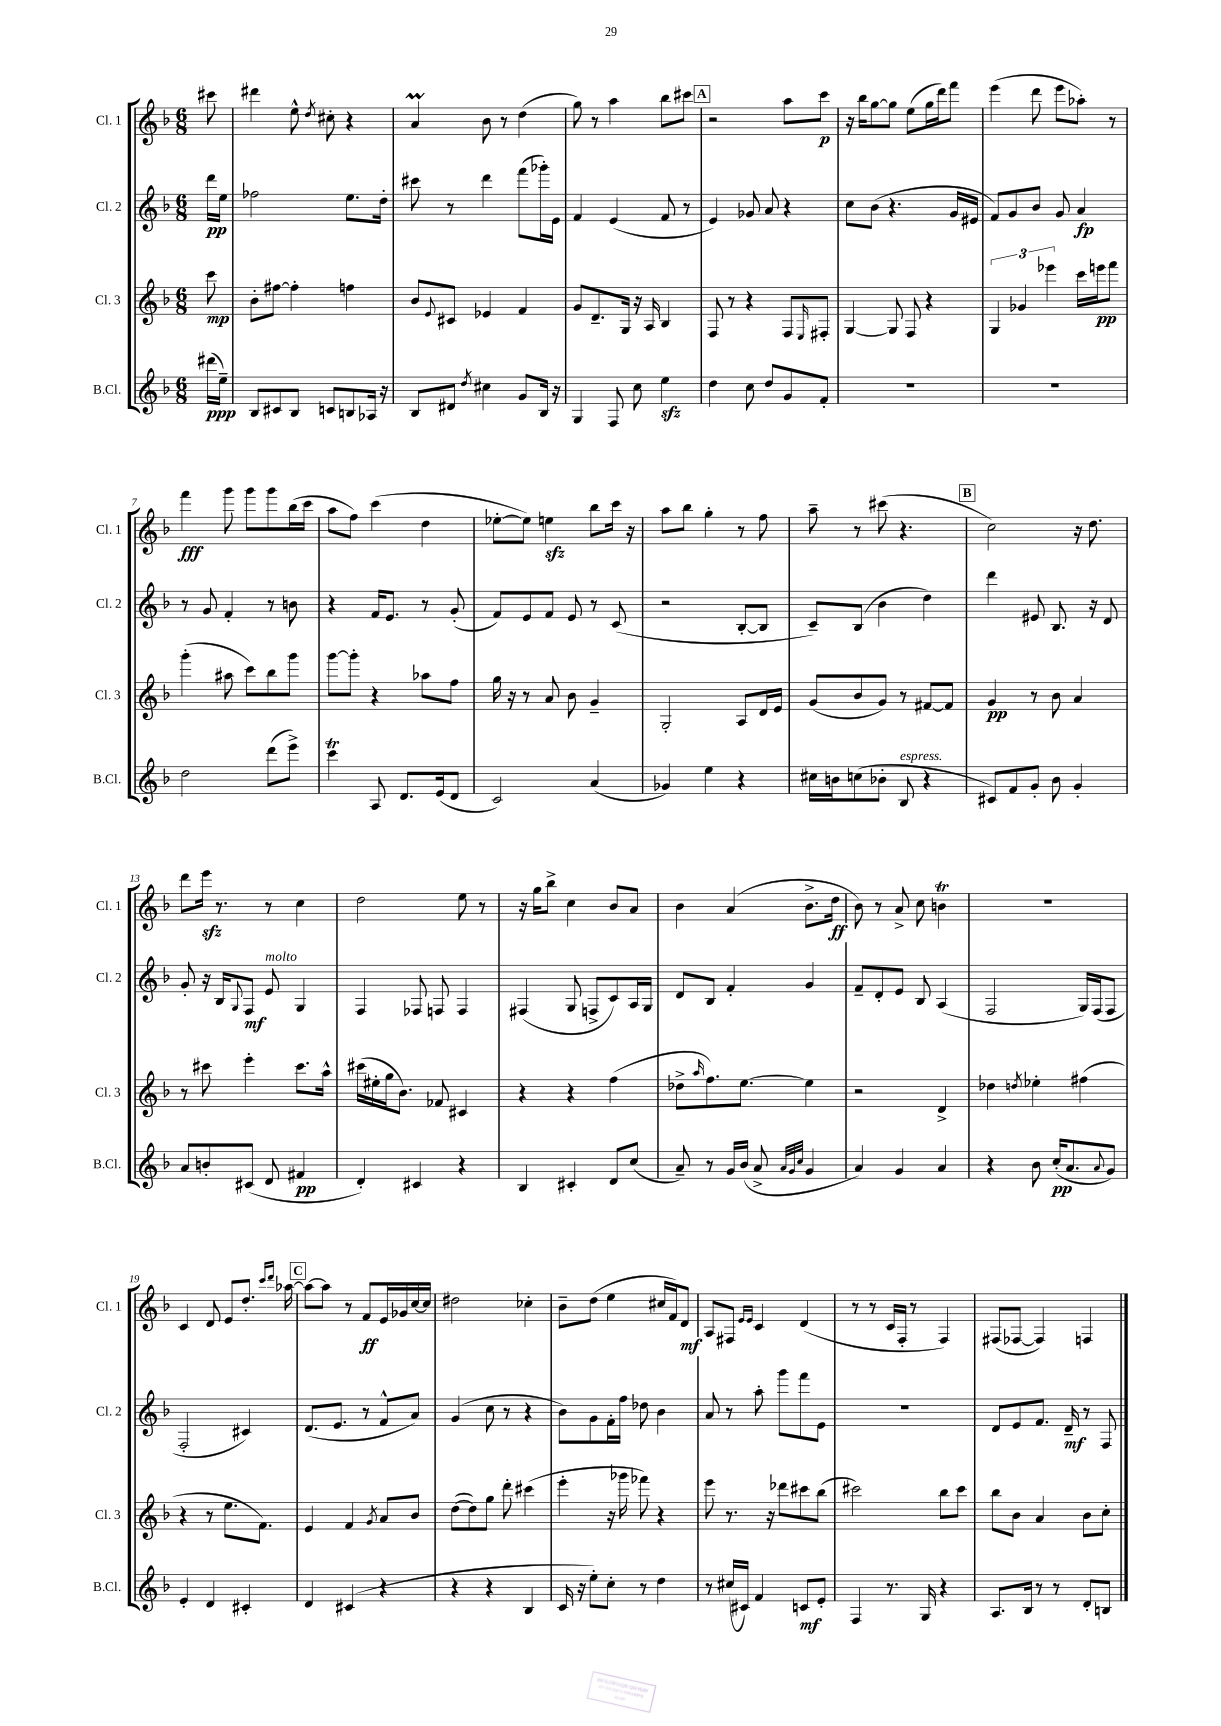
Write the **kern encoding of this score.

**kern	**kern	**kern	**kern
*staff4	*staff3	*staff2	*staff1
*clefG2	*clefG2	*clefG2	*clefG2
*k[b-]	*k[b-]	*k[b-]	*k[b-]
*M6/8	*M6/8	*M6/8	*M6/8
(16ddd#	8ccc	16ddd	8ccc#
16ee~)	.	16ee	.
=	=	=	=
8B-	8b-'	2ff-	4ddd#
8c#	[8ff#	.	.
8B-	4ff#']	.	8ee^^
.	.	.	8qdd
8c	.	.	8cc#'
8B	4ff	8.ee	4r
16A-	.	.	.
16r	.	16dd'	.
=	=	=	=
8B-	8b-	8ccc#	4a
.	8qqe	.	.
8d#	8c#	8r	.
8qdd	.	.	.
4cc#	4e-	4ddd	8b-
.	.	.	8r
8g	4f	(8fff	(4dd
16B-	.	16ggg-')	.
16r	.	16e	.
=	=	=	=
4G	8g	4f	8gg)
.	8.d~	.	8r
8F	.	(4e	4aa
.	16G	.	.
8cc	16r	.	.
.	16A	.	.
4ee	4B-	8f	8bb-
.	.	8r	8ccc#
=	=	=	=
4dd	8F	4e)	2r
.	8r	.	.
8cc	4r	8g-	.
8dd	.	8a	.
8g	8F	4r	8aa
.	16qqE	.	.
8f'	8F#'	.	8ccc
=	=	=	=
2.r	[4G	8cc	16r
.	.	.	16bb-
.	.	(8b-	[8gg
.	8G]	4.r	8gg]
.	8F	.	(8ee
.	4r	.	16gg
.	.	.	16ddd)
.	.	16g	8fff
.	.	16e#	.
=	=	=	=
2.r	6G	8f)	(4eee
.	.	8g	.
.	6g-	.	.
.	.	8b-	8ddd
.	6eee-	.	.
.	.	8g	8eee
.	16ccc	4a	8aa-')
.	16eee	.	.
.	8fff	.	8r
=	=	=	=
2dd	(4ggg'	8r	4fff
.	.	8g	.
.	8aa#	4f'	8ggg
.	8ccc)	.	8ggg
(8ddd	8bb-	8r	8ggg
8eee^)	8ggg	8b	(16bb-
.	.	.	16ccc
=	=	=	=
4ccc	[8ggg	4r	8aa
.	8ggg']	.	8ff)
8A	4r	16f	(4ccc
.	.	8.e	.
8.d	.	.	.
.	8aa-	8r	4dd
(16e	.	.	.
8d	8ff	(8g'	.
=	=	=	=
2c)	16gg	8f)	[8ee-'
.	16r	.	.
.	8r	8e	8ee-])
.	8a	8f	4ee
.	8b-	8e	.
(4a	4g~	8r	8bb-
.	.	(8c	16ccc
.	.	.	16r
=	=	=	=
4g-)	2G'	2r	8aa
.	.	.	8bb-
4ee	.	.	4gg'
4r	8A	[8B-'	8r
.	16d	8B-]	8ff
.	16e	.	.
=	=	=	=
16cc#	(8g	8c~)	8aa~
16b	.	.	.
(8cc	8b-	(8B-	8r
8b-'	8g)	4b-	(8ccc#
8B-	8r	.	4.r
4r	[8f#	4dd)	.
.	8f#]	.	.
=	=	=	=
8c#)	4g	4ddd	2cc)
8f	.	.	.
8g'	8r	8e#	.
8b-	8b-	8.B-	.
4g'	4a	.	16r
.	.	16r	8.dd
.	.	8d	.
=	=	=	=
8a	8r	8g'	8ddd
8b'	8ccc#	16r	16eee
.	.	16B-	8.r
.	.	8qqG	.
(8c#	4eee'	8F	.
8d	.	8e	8r
4f#	8.ccc#	4G	4cc
.	16aa^^	.	.
=	=	=	=
4d')	(16ccc#	4F	2dd
.	16ee#'	.	.
.	16gg	.	.
.	8.b-)	.	.
4c#	.	8F-	.
.	8f-	8F	.
4r	4c#	4F	8ee
.	.	.	8r
=	=	=	=
4B-	4r	(4F#	16r
.	.	.	16gg
.	.	.	8bb-^
4c#'	4r	8G	4cc
.	.	8F^	.
8d	(4ff	8c)	8b-
(8cc	.	16A	8a
.	.	16G	.
=	=	=	=
8a~)	8dd-^	8d	4b-
.	16qqaa	.	.
8r	8.ff)	8B-	.
16g	.	4f'	(4a
(16b-	[8.ee	.	.
8a^	.	.	.
32qqa	.	.	.
32qqg	.	.	.
32qqcc	.	.	.
4g	4ee]	4g	8.b-^
.	.	.	16dd
=	=	=	=
4a)	2r	8f~	8b-)
.	.	8d'	8r
4g	.	8e	8a^
.	.	8B-	8cc
4a	4d^	(4A	4b
=	=	=	=
4r	4dd-	2F	2.r
.	8qdd	.	.
8b-	4ee-'	.	.
(16cc'	.	.	.
8.a	.	.	.
.	(4ff#	16G)	.
.	.	(16F	.
8qqa	.	.	.
8g)	.	8F	.
=	=	=	=
4e'	4r	2F'	4c
4d	8r	.	8d
.	8.ee	.	8e
4c#'	.	4c#)	8.dd'
.	8.f)	.	.
.	.	.	16qqccc
.	.	.	16qqddd
.	.	.	[16aa-
=	=	=	=
4d	4e	(8.d	8aa-_
.	.	.	8aa-]
.	.	8.e	.
(4c#	4f	.	8r
.	.	8r	8f
.	8qg	.	.
4r	8a	8f^^	16e
.	.	.	16g-
.	8b-	8a)	[16cc
.	.	.	16cc]
=	=	=	=
4r	([8dd	(4g	2dd#
.	8dd])	.	.
4r	8gg	8cc	.
.	8ddd'	8r	.
4B-	(4ccc#	4r	4cc-'
=	=	=	=
16c	4eee'	8b-)	8b-~
16r	.	.	.
8ee')	.	8g	(8dd
8cc'	16r	16f'	4ee
.	16ggg-	16ff	.
8r	8fff-)	8dd-	.
4dd	4r	4b-	16cc#
.	.	.	16f)
.	.	.	8d
=	=	=	=
8r	8eee	8a	8A
(16cc#	8.r	8r	8F#
16c#)	.	.	.
.	.	.	16qqe
.	.	.	16qqe
4f	.	8aa'	4c
.	16r	.	.
.	8ddd-	8ggg	.
8c	8ccc#	8fff	(4d
8e'	(8bb-	8e	.
=	=	=	=
4F	2ccc#)	2.r	8r
.	.	.	8r
8.r	.	.	16c
.	.	.	16F'
.	.	.	8r
16G	.	.	.
4r	8bb-	.	4F)
.	8ccc#	.	.
=	=	=	=
8.A	8bb-	8d	(8F#
.	8b-	8e	[8F-
16B-	.	.	.
8r	4a	8.f	4F-])
8r	.	.	.
.	.	16d~	.
8d'	8b-	8r	4F
8B	8cc'	8F	.
==	==	==	==
*-	*-	*-	*-
